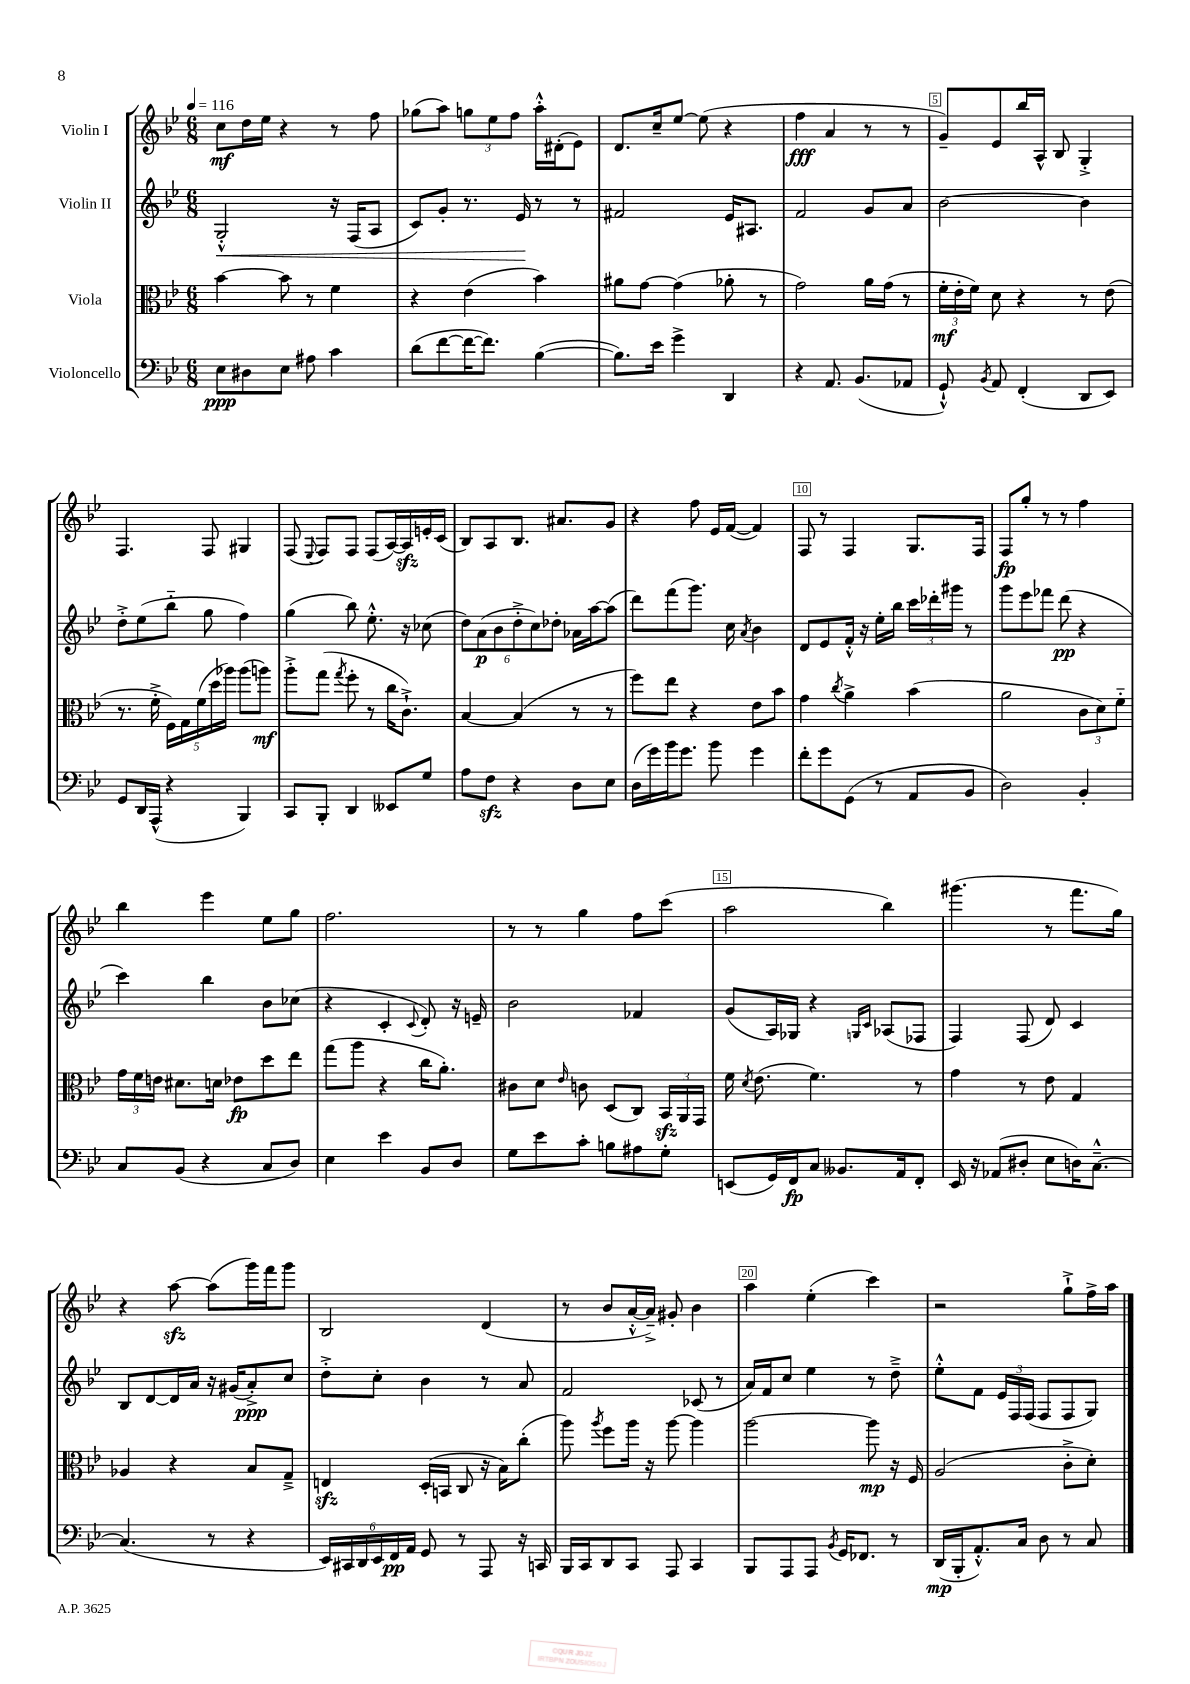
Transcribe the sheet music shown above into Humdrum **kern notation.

**kern	**kern	**kern	**kern
*staff4	*staff3	*staff2	*staff1
*clefF4	*clefC3	*clefG2	*clefG2
*k[b-e-]	*k[b-e-]	*k[b-e-]	*k[b-e-]
*M6/8	*M6/8	*M6/8	*M6/8
*MM116	*MM116	*MM116	*MM116
8E-\L	[4b-\	2G'^^/	8cc\L
8D#\	.	.	16dd\L
.	.	.	16ee-\JJ
8E-\J	8b-\]	.	4r
8A#\	8r	.	.
4c\	4f\	16r	8r
.	.	(16F/LK	.
.	.	8A/J	8ff\
=	=	=	=
(8d\L	4r	8c/L)	(8gg-\L
[8f\	.	8g'/J	8aa\J)
16f\_K	(4e-\	8.r	12gg\L
8.f\]J)	.	.	.
.	.	.	12ee-\
.	.	.	12ff\J
.	.	16e-/	.
([4B-\	4b-\)	8r	16aa'^^\LL
.	.	.	(16d#'\J
.	.	8r	8e-\J)
=	=	=	=
8.B-\]L)	8a#\L	2f#/	8.d/L
.	[8g\J	.	.
16e-\Jk	.	.	16cc~/k
4g^\	(4g\]	.	[8ee-/J
.	.	.	(8ee-\]
4DD/	8a-'\	16e-/LK	4r
.	.	8.A#/J	.
.	8r	.	.
=	=	=	=
4r	2g\)	2f/	4ff\
8.AA/	.	.	4a/
(8.BB-/L	.	.	.
.	16a\LL	8g/L	8r
.	(16g\JJ	.	.
8AA-/J	8r	8a/J	8r
=	=	=	=
8GG`^^/)	24f'\LL	[2b-\	8g~/L)
.	24e-'\	.	.
.	24f\JJ)	.	.
8qBB-/	.	.	.
8AA/	8d\	.	8e-/
(4FF'/	4r	.	16bb-/L
.	.	.	16A^^/JJ
.	.	.	8B-/
8DD/L	8r	4b-\]	4G'^/
8EE-/J)	(8e-\	.	.
=	=	=	=
8GG/L	8.r	8dd'^\L	4.F/
16DD/L	.	(8ee-\	.
(16AAA^^/JJ	16f'^\	.	.
4r	20F\LL)	8bb-'~\J	.
.	20G\	.	.
.	(20f\	.	.
.	.	8gg\	8F/
.	20dd\	.	.
.	20aa-\JJ)	.	.
4BBB-/)	(8aa-\L	4ff\)	4G#/
.	8aa\J)	.	.
=	=	=	=
8CC/L	8aa'^\L	(4gg\	(8F/
.	.	.	8qqE-/
8BBB-'/J	(8gg\J	.	8F/L)
.	8qgg/	.	.
4DD/	8ff'\	8bb-\)	8F/J
.	8r	8.ee-'^^\	(8F/L
8EE--/L	16cc\LK	.	[16A/L)
.	8.c`^\J)	16r	16A/]
8G/J	.	(8cc-\	16e'/
.	.	.	(16c/JJ
=	=	=	=
8A\L	[4B-/	12dd\L)	8B-/L)
.	.	(12a\	.
8F\J	.	.	8A/
.	.	12b-\	.
4r	(4B-/]	12dd'^\	8.B-/J
.	.	12cc\)	.
.	.	12dd-'\J	.
.	.	.	8.a#/L
8D\L	8r	16a-\LL	.
.	.	[16aa\J	.
8E-\J	8r	(8aa\]J	8g/J
=	=	=	=
(16D\LL	8ff\L)	8ddd\L)	4r
16g\)	.	.	.
16b-\J	8ee-\J	(8fff\	.
8.g\J	.	.	.
.	4r	8.ggg\J)	8ff\
8b-\	.	.	16e-/LL
.	.	16cc\	([16f/JJ
.	.	8qa/	.
4g\	8e-\L	4b-\	4f/])
.	8b-\J	.	.
=	=	=	=
8f'\L	4g\	8d/L	8F/
8g\	.	8e-/	8r
.	8qcc/	.	.
(8GG\J	4a^\	16f'^^/Jk	4F/
.	.	16r	.
8r	.	16ee-'\LL	.
.	.	16bb-\JJ	.
8AA/L	(4b-\	24ccc\LL	8.G/L
.	.	24ddd-'\	.
.	.	24ggg#\JJ	.
8BB-/J	.	8r	.
.	.	.	16F/Jk
=	=	=	=
2D\)	2a\	8ggg\L	8F/L
.	.	8eee-\	8gg'/J
.	.	8fff-\J	8r
.	.	(8ddd\	8r
4BB-'/	12c\L	4r	4ff\
.	12d\)	.	.
.	12f'~\J	.	.
=	=	=	=
8C/L	24g\LL	4ccc\)	4bb-\
.	24f\	.	.
.	24e\JJ	.	.
(8BB-/J	8.d#\L	.	.
4r	.	4bb-\	4eee-\
.	16d\Jk	.	.
.	8e-\L	.	.
8C/L	8dd\	8b-\L	8ee-\L
8D/J)	8ee-\J	(8cc-\J	8gg\J
=	=	=	=
4E-\	(8gg\L	4r	2.ff\
.	8aa\J	.	.
4e-\	4r	4c'/	.
.	.	8qqc/	.
8BB-/L	16cc\LK	8d'/)	.
.	8.a'\J)	.	.
8D/J	.	16r	.
.	.	16e~/	.
=	=	=	=
8G\L	8c#\L	2b-\	8r
8e-\	8d\J	.	8r
.	16qqe-/	.	.
8c'\J	8c\	.	4gg\
8B\L	(8D/L	.	.
8A#\	8C/J)	4f-/	8ff\L
8G'\J	24BB-/LL	.	(8ccc\J
.	24AA/	.	.
.	24GG/JJ	.	.
=	=	=	=
(8EE/L	16f\	(8g/L	2aa\
.	8qd/	.	.
.	(8.e-\	.	.
16GG/L)	.	16A/L)	.
16FF/J	.	16G-/JJ	.
8C/J	4.f\)	4r	.
8.BB--/L	.	.	.
.	.	16qqG/LL	.
.	.	16qqc/JJ	.
.	.	(8A-/L	4bb-\)
16AA/k	.	.	.
8FF'/J	8r	8F-/J	.
=	=	=	=
16EE-/	4g\	4F/)	(4.ggg#\
16r	.	.	.
(8AA-/L	.	.	.
8D#'/J	8r	(8F/	.
8E-\L	8e-\	8d/)	8r
16D\K)	4G/	4c/	8.fff\L
[8.C~^^\J	.	.	.
.	.	.	16gg\Jk)
=	=	=	=
(4.C/]	4A-/	8B-/L	4r
.	.	[8d/	.
.	4r	16d/]L	[8aa\
.	.	16a/JJ	.
8r	.	16r	(8aa\]L
.	.	(16g#/LK	.
4r	8B-/L	8a'^/)	16ggg\L)
.	.	.	16fff\J
.	8G~^/J	8cc/J	8ggg\J
=	=	=	=
24EE-/LL)	4E/	8dd'^\L	2B-/
24CC#/	.	.	.
24DD/	.	.	.
24EE-/	.	8cc'\J	.
24FF/	.	.	.
24AA/JJ	.	.	.
8GG/	(16D'/LL	4b-\	.
.	16BB/JJ	.	.
8r	8C/	.	.
8AAA/	16r	8r	(4d/
.	16B-\LK)	.	.
16r	(8cc'\J	8a/	.
16CC/	.	.	.
=	=	=	=
16BBB-/LL	8aa\)	2f/	8r
16CC/J	.	.	.
.	8qaa/	.	.
8DD/	8ff\L	.	8b-/L
8CC/J	16aa\Jk	.	[16a'^^/L
.	16r	.	16a~^/]JJ)
8AAA/	[8aa\	.	8g#'/
4CC/	4aa\]	(8c-/	4b-\
.	.	8r	.
=	=	=	=
8BBB-/L	[2aa\	16a/LL)	4aa\
.	.	16f/J	.
8AAA/	.	8cc/J	.
8AAA/J	.	4ee-\	(4ee-'\
8qBB-/	.	.	.
16GG/LK	.	.	.
8.FF-/J	.	.	.
.	8aa\]	8r	4ccc\)
8r	16r	8dd~^\	.
.	16F/	.	.
=	=	=	=
(16DD/LL	(2A/	8ee-'^^\L	2r
16BBB-'/J	.	.	.
8.AA'^^/)	.	8f\J	.
.	.	24e-/LL	.
.	.	24F/	.
16C/Jk	.	.	.
.	.	(24F/JJ	.
8D\	.	8F/L	.
8r	8c'^\L	8F/	8gg`^\L
8C/	8d'\J)	8G/J)	16ff^\L
.	.	.	16aa\JJ
==	==	==	==
*-	*-	*-	*-
